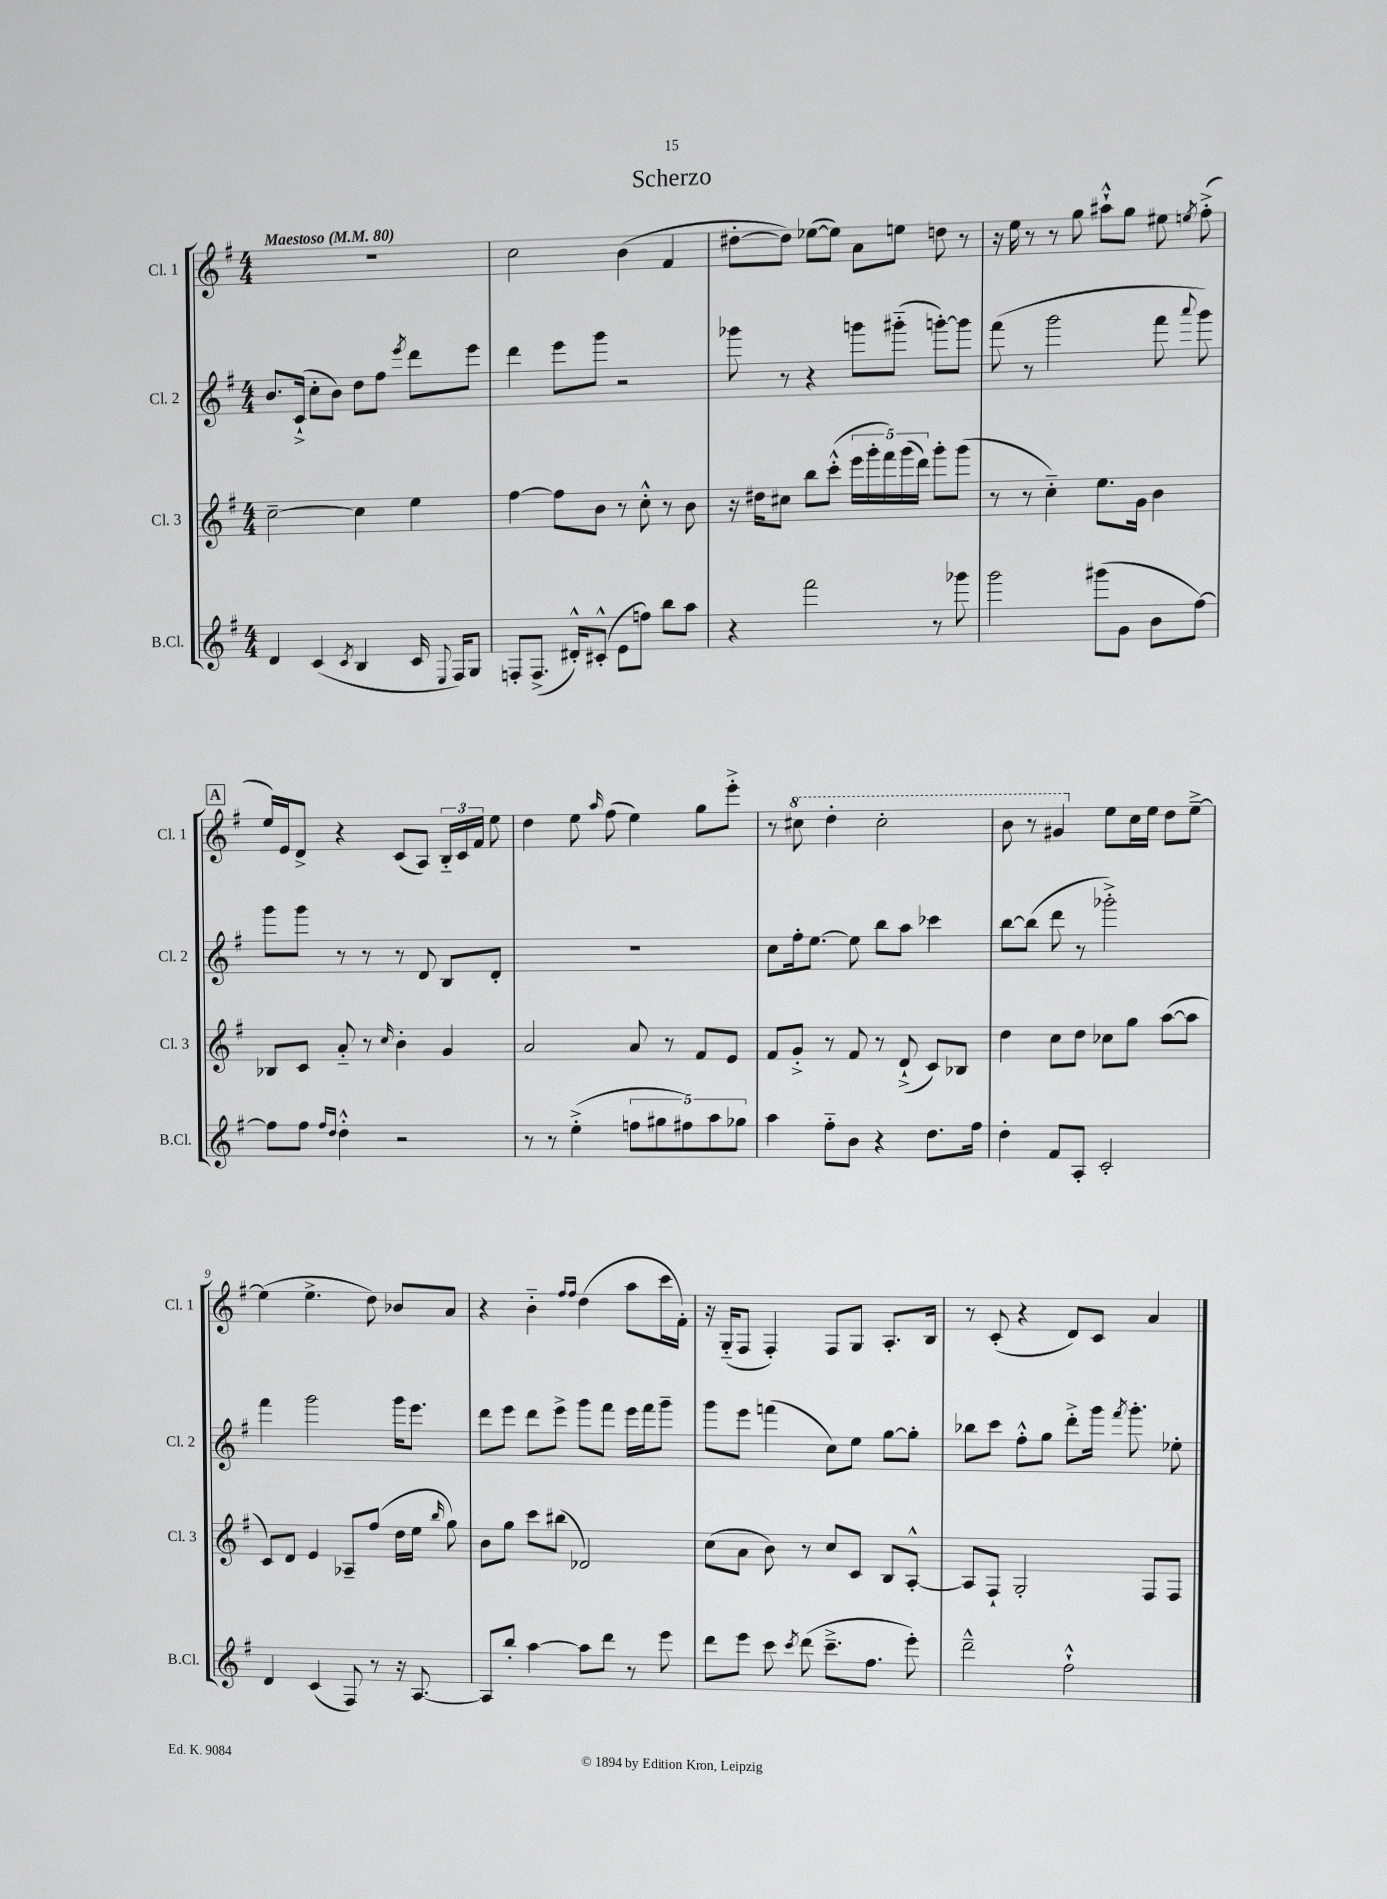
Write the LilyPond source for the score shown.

\header { title = "Scherzo" }
<<
\new StaffGroup <<
\new Staff = "s0" \with { instrumentName = "Cl. 1" shortInstrumentName = "Cl. 1" } {
    \clef treble \key g \major \numericTimeSignature \time 4/4 \tempo "Maestoso" 4 = 80
    \autoBeamOff R1 |
    c''2 b'4( fis'4 |
    dis''8[~-. dis''8]) ees''8[~( ees''8]) a'8[ e''8] d''8 r8 |
    r16 e''16 r8 r8 g''8 ais''8[-!-^ g''8] eis''8 \acciaccatura { e''8 } fis''8-.->( |
    \mark \markup { \box "A" } e''16[) e'16 d'8]-> r4 c'8[( a8]) \tuplet 3/2 { b16[-_ c'16 fis'16] } e''8 |
    d''4 e''8 \grace { a''16 } fis''8( e''4) g''8[ e'''8]-.-> |
    r8 \ottava #1 cis'''8 d'''4-. cis'''2-. |
    b''8 r8 gis''4 \ottava #0 e''8[ c''16 e''16] d''8[ e''8]~---> |
    e''4( e''4.-> d''8) bes'8[ a'8] |
    r4 b'4-_ \grace { fis''16[ fis''16] } d''4( a''8[ c'''16 fis'16]-.) |
    r16 g16[-_( fis8] fis4-.) fis8[ g8] a8.[-. b16] |
    r8 c'8-.( r4 d'8[) c'8] a'4 \bar "|." |
}
\new Staff = "s1" \with { instrumentName = "Cl. 2" shortInstrumentName = "Cl. 2" } {
    \clef treble \key g \major \numericTimeSignature \time 4/4
    \autoBeamOff b'8.[ c'16]-!->( c''8[-. b'8]) d''8[ fis''8] \acciaccatura { e'''8 } d'''8[ e'''8] |
    d'''4 e'''8[ g'''8] r2 |
    ges'''8 r8 r4 g'''8[ gis'''8]-_( g'''8[~-.) g'''8] |
    fis'''8( r8 g'''2 fis'''8 \appoggiatura { a'''8 } g'''8) |
    \mark \markup { \box "A" } g'''8[ g'''8] r8 r8 r8 d'8 b8[ d'8]-. |
    R1 |
    c''8[ fis''16-. e''8.]~ e''8 b''8[ a''8] ces'''4 |
    b''8[~ b''8]( d'''8 r8 ges'''2-.->) |
    fis'''4 g'''2 g'''16[ e'''8.] |
    d'''8[ e'''8] d'''8[ e'''8]-> g'''8[ fis'''8] e'''16[ fis'''16 g'''8]-- |
    g'''8[ e'''8] f'''4( c''8[) e''8] g''8[~ g''8]-. |
    bes''8[ c'''8] fis''8[-.-^ g''8] d'''8[-.-> g'''16] \acciaccatura { fis'''8 } g'''8.-. ees''8-. \bar "|." |
}
\new Staff = "s2" \with { instrumentName = "Cl. 3" shortInstrumentName = "Cl. 3" } {
    \clef treble \key g \major \numericTimeSignature \time 4/4
    \autoBeamOff c''2~-- c''4 e''4 |
    fis''4~ fis''8[ b'8] r8 c''8-.-^ r8 b'8 |
    r16 dis''16[ cis''8] b''8[ c'''8]-.-^( \tuplet 5/4 { e'''16[ g'''16-. fis'''16) g'''16( d'''16]) } g'''8[-. g'''8]( |
    r8 r8 c''4-_) e''8.[ g'16] b'4 |
    \mark \markup { \box "A" } bes8[ c'8] a'8-_ r8 \grace { c''16 } b'4-. g'4 |
    a'2 a'8 r8 fis'8[ e'8] |
    fis'8[ g'8]-.-> r8 fis'8 r8 d'8-!->( c'8[) bes8] |
    d''4 c''8[ d''8] ces''8[ g''8] a''8[~( a''8] |
    c'8[) d'8] e'4 aes8[-- fis''8]( d''16[ e''16] \grace { b''16 } g''8) |
    b'8[ g''8] c'''8[ bis''8]( des'2) |
    c''8[( a'8] b'8) r8 c''8[ c'8] b8[ a8]~-.-^ |
    a8[ fis8]-! g2-. fis8[ fis8] \bar "|." |
}
\new Staff = "s3" \with { instrumentName = "B.Cl." shortInstrumentName = "B.Cl." } {
    \clef treble \key g \major \numericTimeSignature \time 4/4
    \autoBeamOff d'4 c'4( \acciaccatura { c'8 } b4 c'16 \appoggiatura { e8 } fis16[) g8] |
    f8[-. f8.]->( dis'16[-.-^) cis'8]-.-^( e'8[ f''8]) b''8[ a''8] |
    r4 fis'''2 r8 ges'''8 |
    g'''2 gis'''8[( g'8] b'8[ fis''8]~) |
    \mark \markup { \box "A" } fis''8[ fis''8] \grace { fis''16[ d''16] } d''4-.-^ r2 |
    r8 r8 e''4-.->( \tuplet 5/4 { f''8[ gis''8 fis''8) a''8 ges''8] } |
    a''4 fis''8[-_ b'8] r4 d''8.[ fis''16] |
    d''4-. fis'8[ a8]-. c'2-. |
    d'4 c'4( fis8) r8 r16 a8.~ |
    a8[ b''8]-. a''4~ a''8[ d'''8] r8 e'''8 |
    d'''8[ e'''8] c'''8 \acciaccatura { c'''8 } d'''8( c'''8.[---> fis''8.] e'''8-.) |
    d'''2---^ fis''2-!-^ \bar "|." |
}
>>
>>
